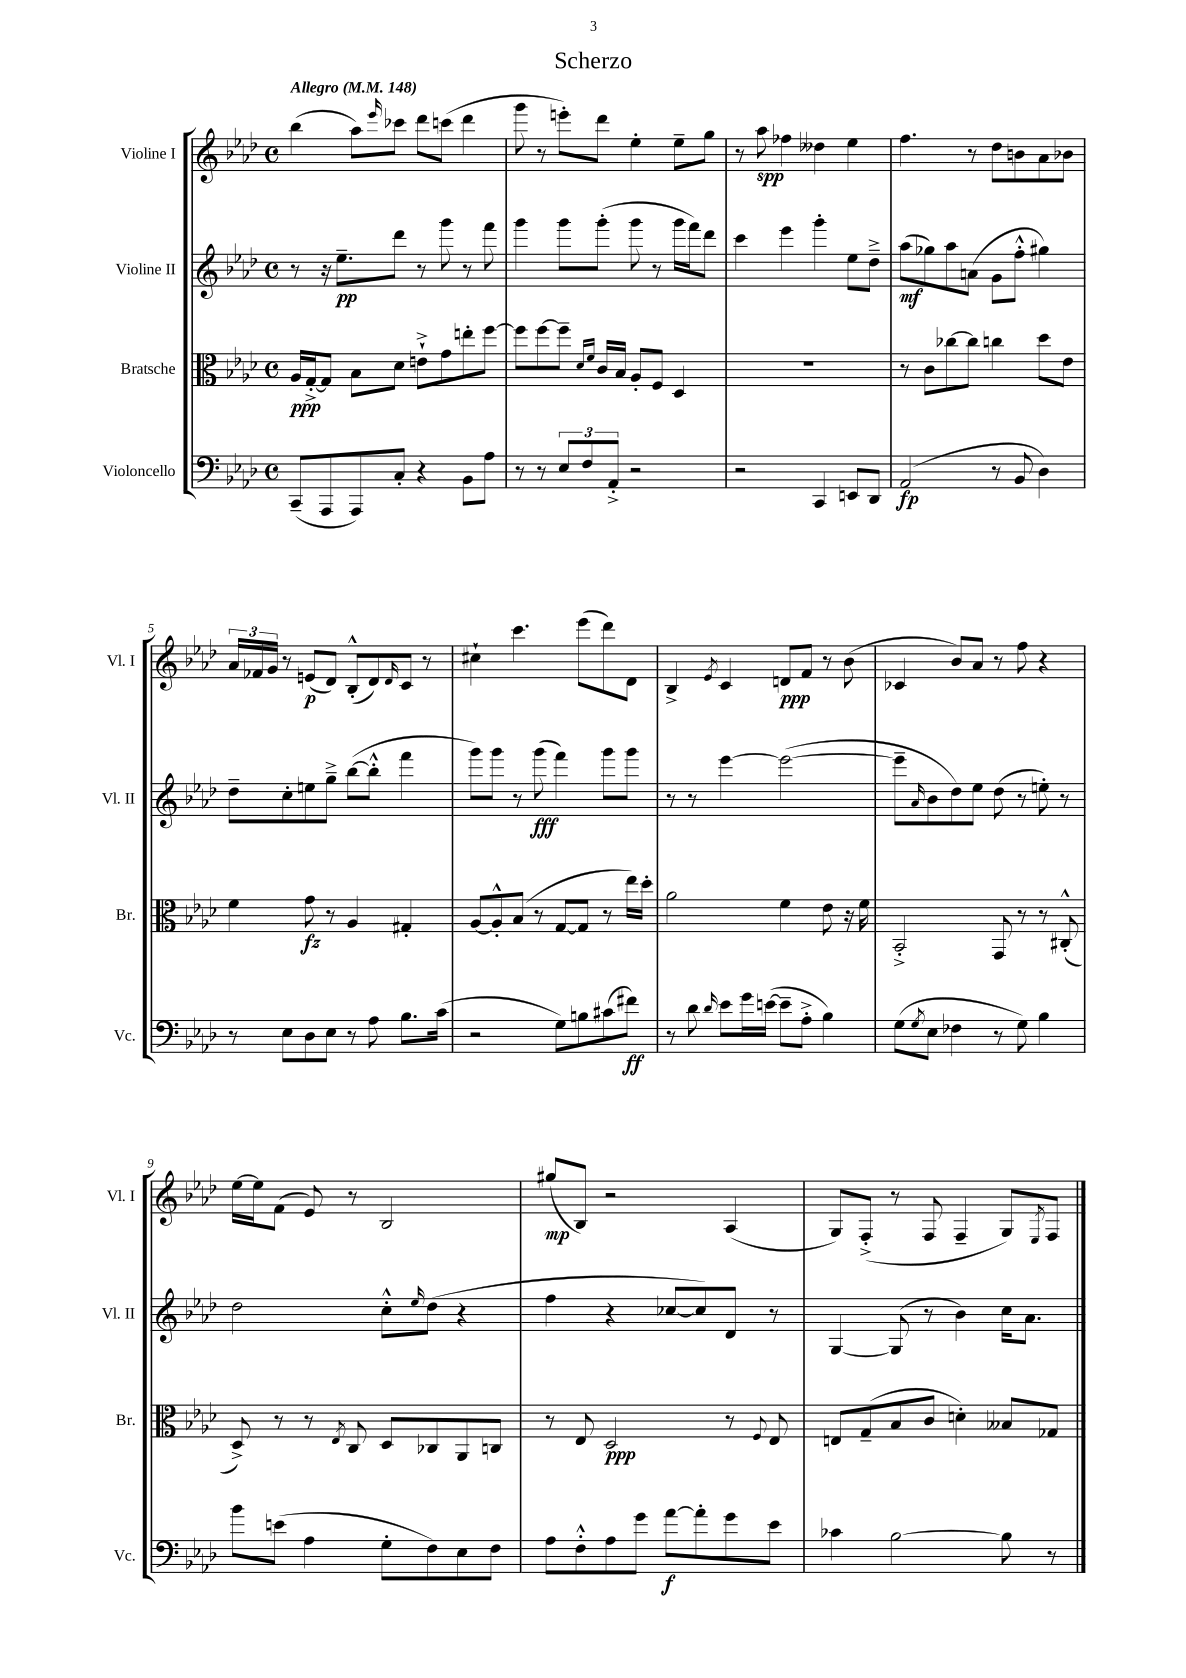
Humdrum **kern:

**kern	**kern	**kern	**kern
*staff4	*staff3	*staff2	*staff1
*clefF4	*clefC3	*clefG2	*clefG2
*k[b-e-a-d-]	*k[b-e-a-d-]	*k[b-e-a-d-]	*k[b-e-a-d-]
*M4/4	*M4/4	*M4/4	*M4/4
*met(c)	*met(c)	*met(c)	*met(c)
*MM148	*MM148	*MM148	*MM148
(8CC~	16A-	8r	(4bb-
.	[16G'^	.	.
8AAA-	8G]	16r	.
.	.	8.ee-~	.
8AAA-)	8B-	.	8aa-)
.	.	.	16qqeee-
8C'	8d-	8ddd-	8ccc-
4r	8e`^	8r	8ddd-
.	8g	8ggg	(8ccc
8BB-	8ee'	8r	4ddd-
8A-	[8ff	8fff	.
=	=	=	=
8r	8ff]	4ggg	8ggg
8r	[8ff	.	8r
12E-	8ff~]	8ggg	8eee')
12F	.	.	.
.	16qqd-	.	.
.	16qqf	.	.
.	16c	(8ggg'	8ddd-
12AA-'^	.	.	.
.	16B-	.	.
2r	8A-'	8ggg	4ee-'
.	8F	8r	.
.	4D-	16ggg	8ee-~
.	.	16fff)	.
.	.	8ddd-	8gg
=	=	=	=
2r	1r	4ccc	8r
.	.	.	8aa-
.	.	4eee-	4ff-
4CC	.	4ggg'	4dd--
8EE	.	8ee-	4ee-
8DD-	.	8dd-~^	.
=	=	=	=
(2AA-	8r	(8aa-	4.ff
.	8c	8gg-)	.
.	[8cc-	8aa-	.
.	8cc-]	(8a	8r
8r	4cc	8g	8dd-
8BB-	.	8ff'^^	8b
4D-)	8dd-	4gg#)	8a-
.	8e-	.	8b-
=	=	=	=
8r	4f	8dd-~	24a-
.	.	.	24f-
.	.	.	24g
8E-	.	8cc'	8r
8D-	8g	8ee	(8e
8E-	8r	8gg~^	8d-)
8r	4A-	([8bb-	(8B-'^^
8A-	.	8bb-'^^]	8d-)
.	.	.	16qqd-
8.B-	4G#'	4fff	8c
.	.	.	8r
(16c	.	.	.
=	=	=	=
2r	[8A-	8ggg)	4cc#`
.	8A-'^^]	8ggg	.
.	(8B-	8r	4.ccc
.	8r	(8ggg	.
8G)	[8G	4fff)	.
8B	8G]	.	(8eee-
(8c#	8r	8ggg	8ddd-)
8f#)	16ee-)	8ggg	8d-
.	16dd-'	.	.
=	=	=	=
8r	2a-	8r	4B-^
8d-	.	8r	.
16qqd-	.	.	8qe-
8e-	.	[4eee-	4c
16g	.	.	.
([16e	.	.	.
8e~]	4f	(2eee-_	8d
8A-'^	.	.	8f
4B-)	8e-	.	8r
.	16r	.	(8b-
.	16f	.	.
=	=	=	=
(8G	2BB-'^	8eee-~]	4c-
8qG	.	16qqa-	.
8E-	.	8b-	.
4F-	.	8dd-)	8b-)
.	.	8ee-	8a-
8r	8GG	(8dd-	8r
8G)	8r	8r	8ff
4B-	8r	8ee')	4r
.	(8C#'^^	8r	.
=	=	=	=
8b-	8D-^)	2dd-	[16ee-
.	.	.	16ee-]
(8e	8r	.	(8f
4A-	8r	.	8e-)
.	8qE-	.	.
.	8C	.	8r
8G'	8D-	8cc'^^	2B-
.	.	16qqee-	.
8F)	8C-	(8dd-	.
8E-	8AA-	4r	.
8F	8C	.	.
=	=	=	=
8A-	8r	4ff	(8gg#
8F'^^	8E-	.	8B-)
8A-	2D-	4r	2r
8g	.	.	.
[8a-	.	[8cc-	.
8a-']	.	8cc-])	.
8g	8r	8d-	(4A-
.	8qqF	.	.
8e-	8E-	8r	.
=	=	=	=
4c-	8E	[4G	8G)
.	(8G~	.	(8F'^
[2B-	8B-	(8G]	8r
.	8c	8r	8F
.	4d')	4b-)	4F~
8B-]	8B--	16cc	8G)
.	.	8.a-	.
.	.	.	8qE-
8r	8G-	.	8F
==	==	==	==
*-	*-	*-	*-
